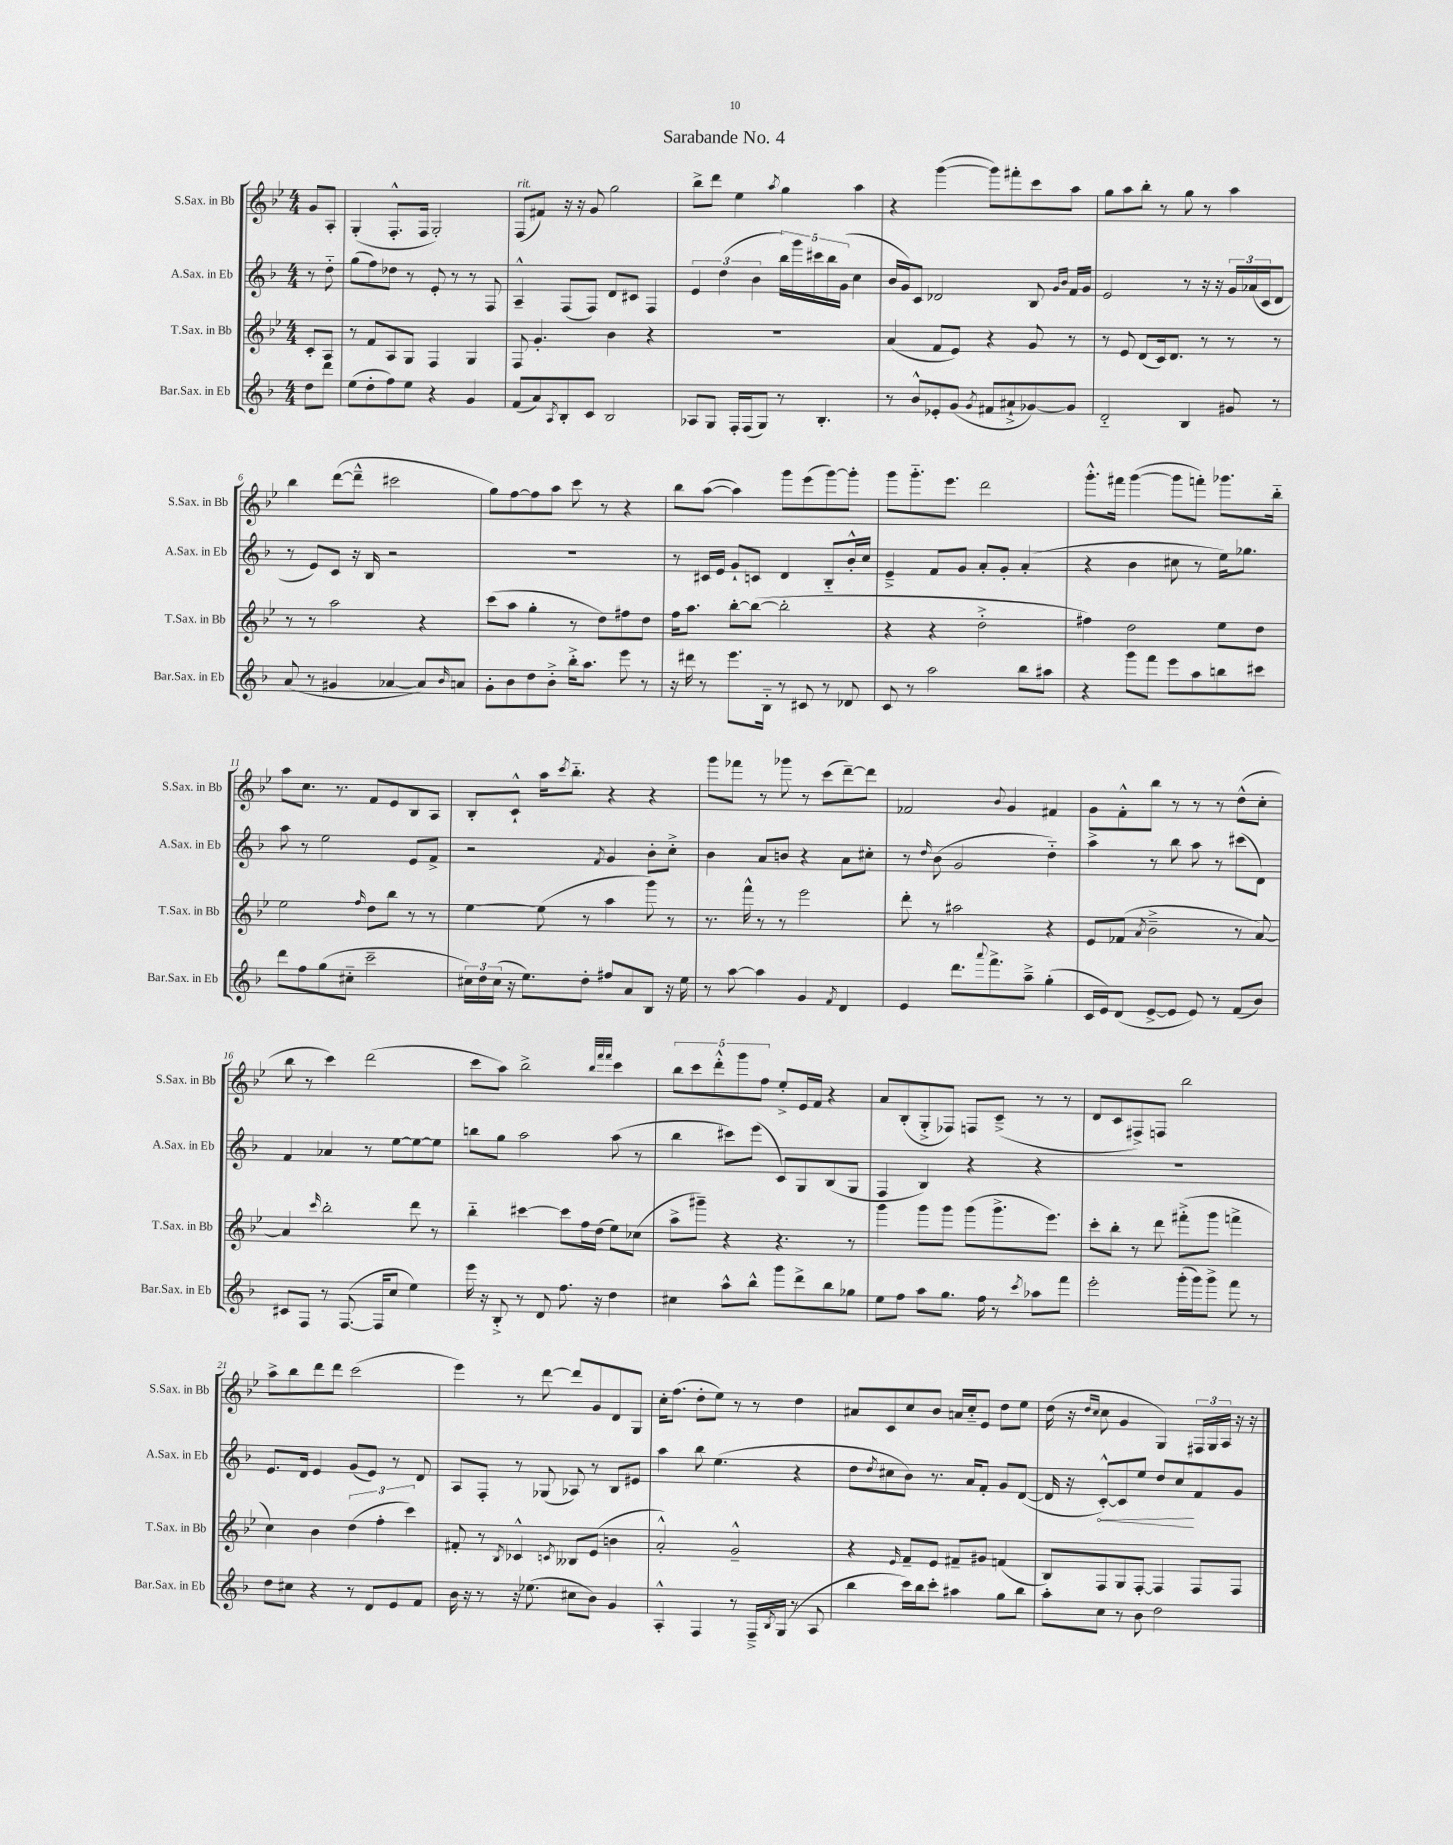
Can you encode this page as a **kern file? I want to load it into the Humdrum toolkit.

**kern	**kern	**kern	**kern
*staff4	*staff3	*staff2	*staff1
*clefG2	*clefG2	*clefG2	*clefG2
*k[b-]	*k[b-e-]	*k[b-]	*k[b-e-]
*M4/4	*M4/4	*M4/4	*M4/4
8dd	8c'	8r	8g
8ddd	8A	8dd'~	8A'
=	=	=	=
(8ee	8r	(8gg	(4G'
8dd'	8f	8ff)	.
8ff)	8A	8dd-	8.F'^^
8ee	8G	8r	.
.	.	.	16F
4r	4F	8e'	2G')
.	.	8r	.
4g	4G	8r	.
.	.	8F	.
=	=	=	=
(8f	8F	4A~^^	(8F
8a)	4.g'	.	8f#)
8qA	.	.	.
8B-'	.	(8F	16r
.	.	.	16r
8c	.	8F)	8g
2B-	4b-	8d	2gg
.	.	8c#	.
.	4r	4F	.
=	=	=	=
8A-	1r	6e	8bb-^
8G	.	.	8ddd
.	.	(6dd	.
16F'	.	.	4ee-
(16F	.	.	.
.	.	6b-	.
8G)	.	.	.
.	.	.	8qaa
8r	.	20bb-)	4gg
.	.	20ggg	.
.	.	20ccc#	.
4.B-'	.	.	.
.	.	20bb-	.
.	.	(20g	.
.	.	4cc	4aa
=	=	=	=
8r	(4a	16b-	4r
.	.	16g)	.
8b-^^	.	8c	.
8e-'	8f	2d-	([4ggg
(8g	8e-)	.	.
8qg	.	.	.
8f#	4r	.	8ggg])
8a#`^	.	.	8fff#'
[8g-)	8g	8B-	8ccc
.	.	16qqg	.
.	.	16qqb-	.
8g-]	8r	16f	8aa
.	.	16g	.
=	=	=	=
2d'~	8r	2e	8gg
.	8e-	.	8aa
.	(8d	.	8bb-'
.	16c)	.	8r
.	8.d	.	.
4B-	.	8r	8gg
.	8r	16r	8r
.	.	16r	.
8g#	8r	24g	4aa
.	.	(24a-	.
.	.	24c	.
8r	8r	8d	.
=	=	=	=
(8a	8r	8r	4bb-
8r	8r	8e)	.
4g#	2aa	8c	([8ddd
.	.	16r	8ddd~^^]
.	.	16B-	.
[4a-	.	2r	2ccc#
8a-])	4r	.	.
16qqb-	.	.	.
8a	.	.	.
=	=	=	=
8g'	(8ccc	1r	8gg)
8b-	8aa	.	[8ff
8dd	4gg'	.	8ff]
8b-'^	.	.	8aa
16bb-'^	8r	.	8ccc
8.aa	.	.	.
.	8dd)	.	8r
8eee	8ff#	.	4r
8r	8dd	.	.
=	=	=	=
16r	16ff	8r	8bb-
16ddd#	8.aa	.	.
8r	.	16c#	([8aa
.	.	16e	.
8.eee	[8bb-'	8g`	4aa])
.	(8bb-_	8c	.
16B-'~	.	.	.
8r	2bb-']	4d	8ggg
8c#	.	.	(8eee-
8r	.	8B-'~	[8ggg)
8d-	.	16b-'^^	8ggg']
.	.	16cc	.
=	=	=	=
8c	4r	4e~^	8ggg
8r	.	.	8.ggg'~
2aa	4r	8f	.
.	.	.	8.eee-
.	.	8g	.
.	2dd'^	8a'	2ddd
.	.	8g'	.
8bb-	.	(4a'	.
8aa#	.	.	.
=	=	=	=
4r	4ff#)	4r	8.ggg'^^
.	.	.	16fff#
8ggg	2dd	4b-	([4ggg
8fff	.	.	.
8eee	.	8cc#	8ggg]
8aa	.	8r	8fff')
8bb	8ee-	16ee)	8.ggg-
.	.	8.gg-	.
8ccc#	8dd	.	.
.	.	.	16bb-'~
=	=	=	=
8ddd	2ee-	8aa	8aa
8ff	.	8r	8.cc
(8gg	.	2ee	.
.	.	.	8.r
8cc#'~	.	.	.
.	16qqff	.	.
2ccc~	8dd	.	8f
.	8bb-	.	8e-
.	8r	8e	8B-
.	8r	8f^	8A
=	=	=	=
24cc#)	[4ee-	2r	8B-'
24dd	.	.	.
(24cc#	.	.	.
16r	.	.	8c`^^
8.ee)	.	.	.
.	(8ee-]	.	16aa
.	.	.	8qccc
.	.	.	8.bb-'~
8dd'	8r	.	.
.	.	8qf	.
8ff#	4aa	4g	4r
8a	.	.	.
8B-	8ggg)	8b-'	4r
16r	8r	8cc'^	.
16ee	.	.	.
=	=	=	=
8r	8.r	4b-	8ggg
[8aa	.	.	8fff-
.	16fff^^	.	.
4aa]	8r	8a	8r
.	8r	8b	8ggg-
4g	2eee-	4r	8r
.	.	.	(8ccc
8qf	.	.	.
4d	.	8a	[8ddd~)
.	.	8cc#'	8ddd]
=	=	=	=
4e	8ddd'	8r	2f-
.	.	16qqdd	.
.	8r	(8b-	.
8.ddd	2aa#	2g	.
8qqaaa	.	.	.
8.fff^	.	.	.
.	.	.	8qqb-
.	.	.	4g
8aa~^	.	.	.
(4gg'	4r	4dd'~)	4f#
=	=	=	=
16c	8e-	4aa^	8g
16e)	.	.	.
(8d	(8f-	.	8f'^^
.	8qa	.	.
[8e^	2b-~^	8r	8bb-
8e]	.	8bb-	8r
8e)	.	8aa	8r
8r	.	8r	8r
(8f	8r	(8ccc#	(8dd^^
8b-)	[8a)	8d)	8cc'
=	=	=	=
8c#	4a]	4f	8bb-
8F	.	.	8r
.	16qqccc	.	.
8r	2bb-'	4a-	4ccc)
([8.F	.	.	.
.	.	8r	(2ddd
16F]	.	.	.
8cc	.	[8ee	.
4ee)	8ddd	8ee_	.
.	8r	8ee]	.
=	=	=	=
16eee	4bb-'~	8bb	8ccc
16r	.	.	.
8B-'^	.	8gg	8aa)
8r	[4ccc#	2aa	2bb-^
8d	.	.	.
8.ff	8ccc#]	.	.
.	16ff	.	.
16r	(16dd	.	.
.	.	.	32qqbb-
.	.	.	32qqfff
.	.	.	32qqfff
4dd	8ee-)	(8aa	4ccc
.	(8cc-	8r	.
=	=	=	=
4cc#	8aa^	4bb-	10bb-
.	.	.	10ccc
.	8ggg#~)	.	.
.	.	.	10ddd'^^
8aa^^	4r	8ccc#)	.
.	.	.	10ggg
8bb-^^	.	(8eee	.
.	.	.	10ff
8ggg	4.r	8c)	8ee-'^
8ddd^	.	8G	16e-
.	.	.	16f
8bb-	.	(8B-	4r
8gg-	8r	8G	.
=	=	=	=
8ee	4ggg	4F	8a
8ff	.	.	(8B-'
8aa	8ggg	4B-)	8G'^
8.gg	8ggg	.	8F-)
.	(8ggg	4r	8F
16ff	.	.	.
8r	8.ggg^	.	(8c~^
8qccc	.	.	.
8aa-	.	4r	8r
.	8.eee-)	.	.
8fff	.	.	8r
=	=	=	=
2eee'	8ccc'	1r	8d
.	8bb-'	.	8c
.	8r	.	8F#^)
.	8ddd	.	8F
(16ggg'	(8fff#'^	.	2bb-
16ggg)	.	.	.
8ggg^	8ggg	.	.
8fff	4fff^	.	.
8r	.	.	.
=	=	=	=
8dd	4cc)	8.e	8aa^
8cc#	.	.	8bb-
.	.	16d	.
4r	4b-	4e	8ddd
.	.	.	8ddd
8r	(6dd	(8g	(2ccc
8d	.	8e)	.
.	6ff'	.	.
8e	.	8r	.
.	6ccc)	.	.
8f	.	8d	.
=	=	=	=
16b-	8f#'	8A	4eee-)
16r	.	.	.
8r	8r	8F'	.
.	8qB-	.	.
16r	4c-^^	8r	8r
(8.ee-	.	.	.
.	.	(8G-	[8ddd
.	8qc	.	.
8cc#	8B--	8A-)	8ddd]
8b-)	(8e-	8r	8g
4g	4b	8B-	8d
.	.	8e#	8G
=	=	=	=
4A'^^	2a'^^)	4aa	16cc'
.	.	.	(8.ff
4F	.	8bb-	8dd'
.	.	(4.ee	8ee-)
8r	2g~^^	.	8r
16F~^	.	.	8r
8qB-	.	.	.
(16G	.	.	.
8r	.	4r	4dd
8A	.	.	.
=	=	=	=
4bb-	4r	8dd	8a#
.	.	8qdd	.
.	.	8cc#	8c
.	16qqe-	.	.
16ccc)	8f~	8b-)	8cc
16bb-	.	.	.
8ccc'	8e-	8.r	8b-
4aa#	8f#~	.	16a
.	.	16a	16cc'~
.	8g#	8f'	8e-
8gg	(4f	8g	8dd
8bb-	.	([8d	8ee-
=	=	=	=
8aa'	8B-)	16d]	(16dd
.	.	16r	16r
.	.	.	16qqdd
.	.	.	16qqcc
8cc	8F	[8c'^^)	8cc
8r	8G	8c]	4g
8b-	[8F'	8ee	.
2dd	4F]	8dd	4G)
.	.	8cc	.
.	8F	8f	24F#
.	.	.	24G
.	.	.	24A
.	8F	8g	16r
.	.	.	16r
==	==	==	==
*-	*-	*-	*-
